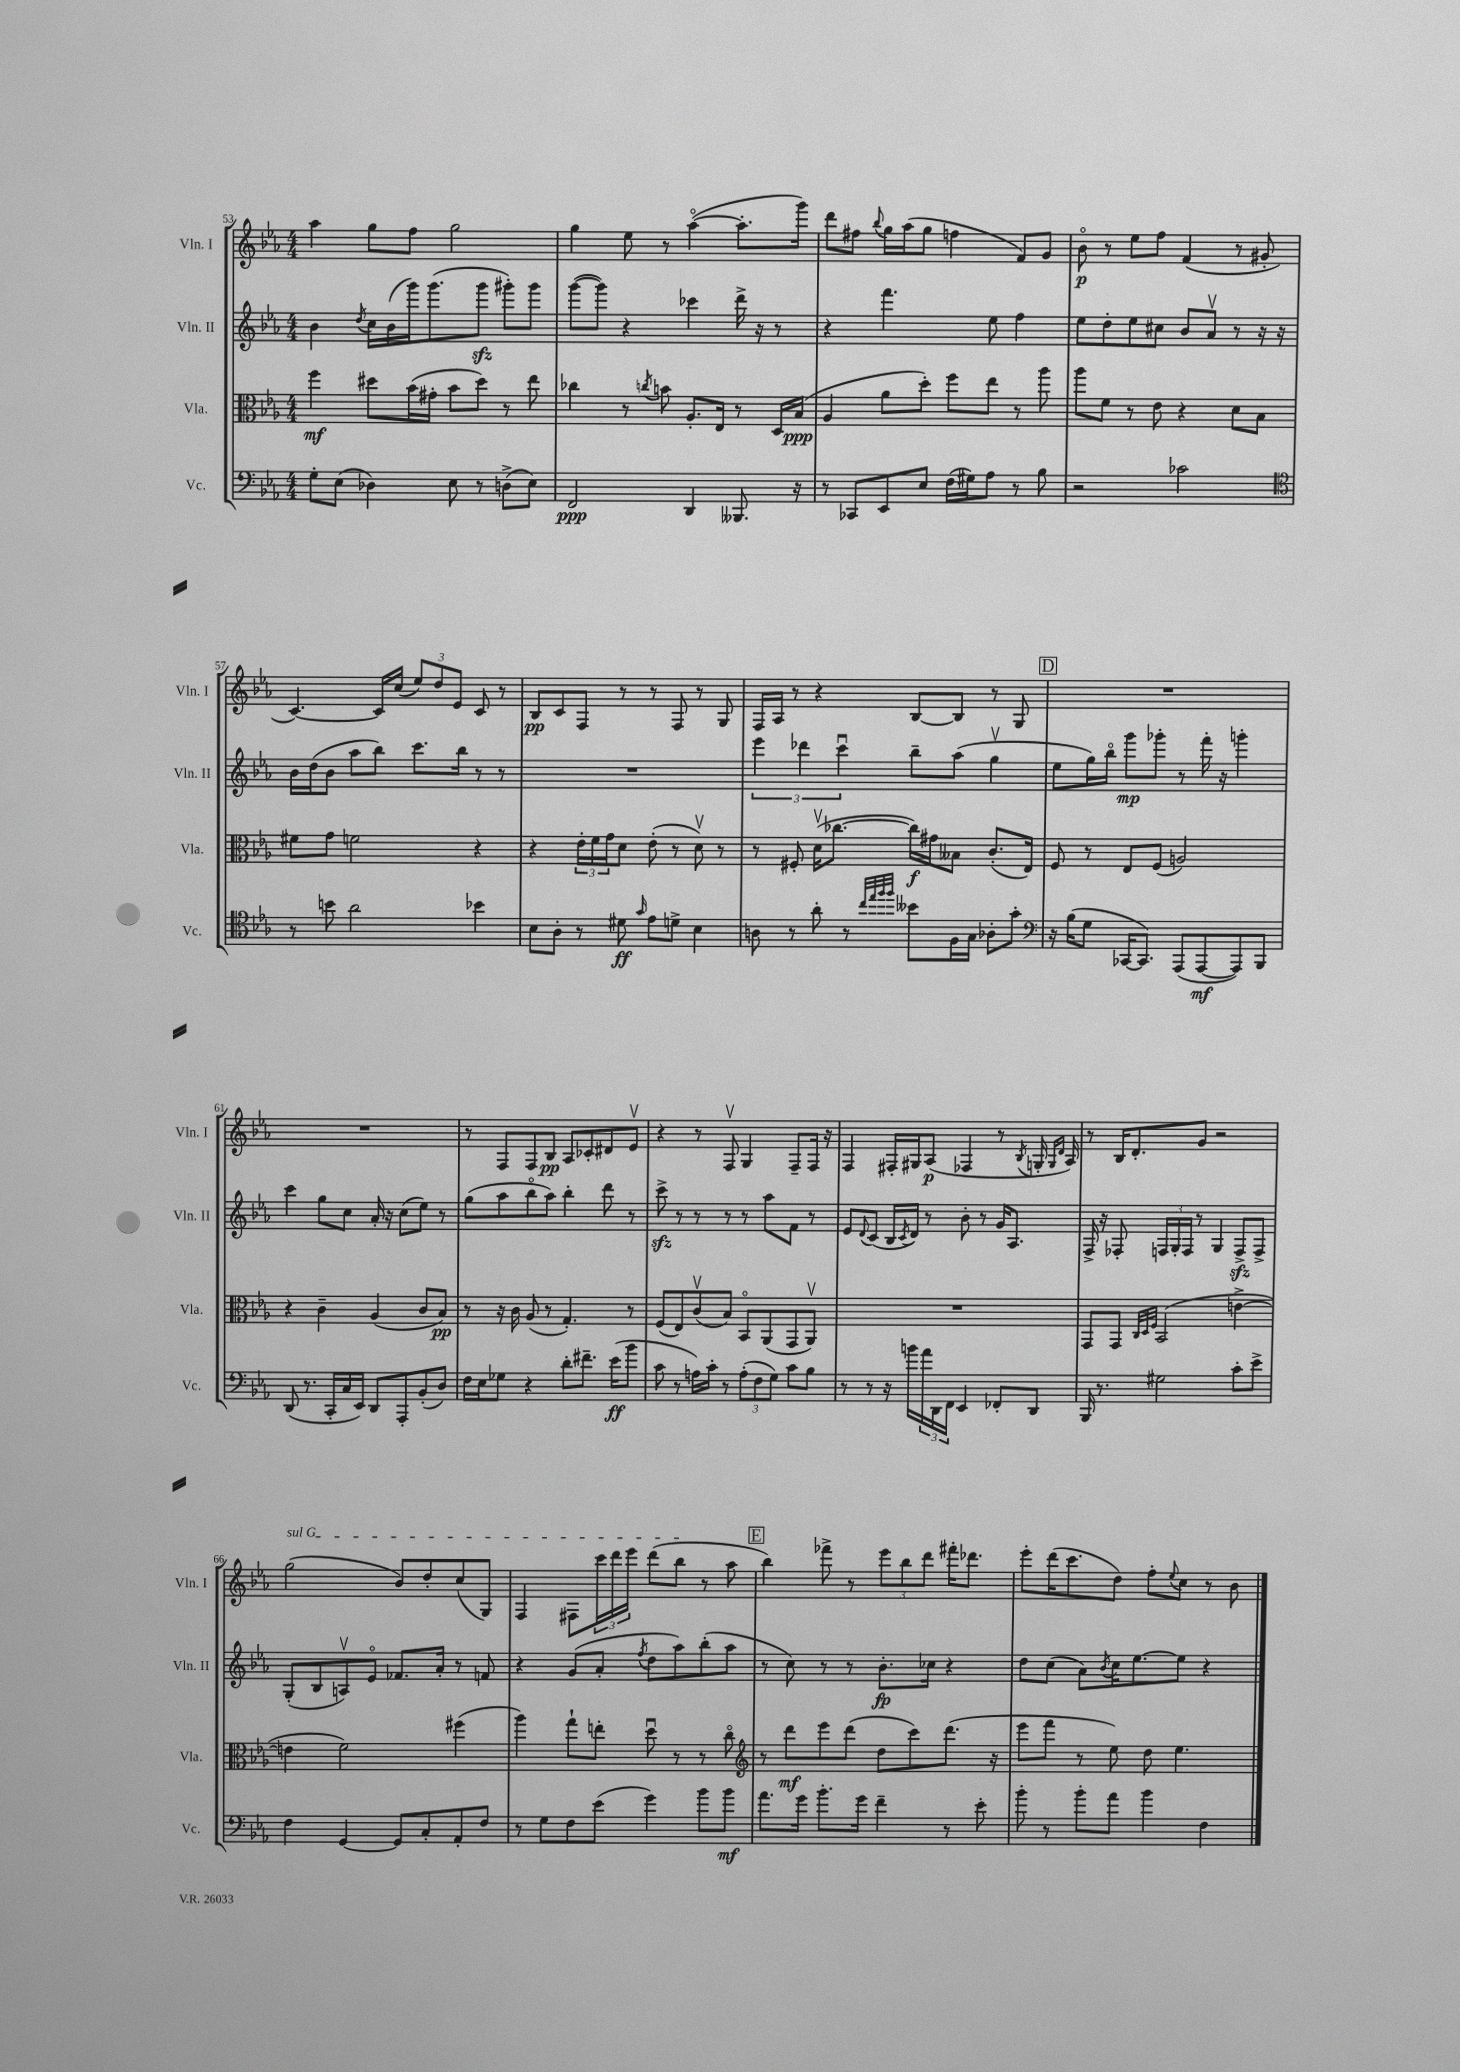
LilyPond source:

<<
\new StaffGroup <<
\new Staff = "s0" \with { instrumentName = "Vln. I" shortInstrumentName = "Vln. I" } {
    \clef treble \key ees \major \numericTimeSignature \time 4/4
    aes''4 g''8 f''8 g''2 |
    g''4 ees''8 r8 aes''4~\flageolet( aes''8.-. g'''16) |
    d'''8 fis''8 \appoggiatura { bes''8 } g''16 aes''16( g''8 f''4 f'8) g'8 |
    bes'8\flageolet\p r8 ees''8 f''8 f'4( r8 gis'8-. |
    c'4.~) c'16 c''16( \tuplet 3/2 { ees''8) d''8 ees'8 } c'8 r8 |
    bes8\pp c'8 f8 r8 r8 f8 r8 g8 |
    f16 aes16 r8 r4 bes8~ bes8 r8 g8 |
    \mark \markup { \box "D" } R1 |
    R1 |
    r8 f8 f8 bes8\pp aes8 ces'8-. dis'8 ees'8\upbow |
    r4 r8 f8\upbow g4 f8-- f16 r16 |
    f4 fis16-. gis16 aes8\p( fes4 r8 \acciaccatura { bes8 } g16-. \grace { g16 d'16 } aes16) |
    r8 bes16 d'8.-. g'8 r2 |
    \once \override TextSpanner.bound-details.left.text = \markup { \italic "sul G" } g''2\startTextSpan( bes'8) d''8-. c''8( g8) |
    f4 fis8 \tuplet 3/2 { c'''16 d'''16 ees'''16 } d'''8( bes''8\stopTextSpan r8 aes''8 |
    \mark \markup { \box "E" } bes''4) fes'''8-> r8 \tuplet 3/2 { ees'''8 bes''8 d'''8 } fis'''16-. des'''8. |
    ees'''8-. d'''16( c'''8. d''8) f''8-. \appoggiatura { ees''8 } c''8 r8 bes'8 \bar "|." |
}
\new Staff = "s1" \with { instrumentName = "Vln. II" shortInstrumentName = "Vln. II" } {
    \clef treble \key ees \major \numericTimeSignature \time 4/4
    bes'4 \acciaccatura { d''8 } c''16 bes'16( g'''16) g'''8.( g'''8\sfz gis'''8-.) gis'''8 |
    g'''8~( g'''8) r4 ces'''4 d'''16-> r16 r8 |
    r4 f'''4. ees''8 f''4 |
    ees''8 d''8-. ees''8 cis''8 bes'8 aes'8\upbow r8 r16 r16 |
    bes'16 d''16( bes'8 aes''8 bes''8) c'''8. bes''16 r8 r8 |
    R1 |
    \tuplet 3/2 { ees'''4 des'''4 c'''4\downbow } bes''8-- aes''8( g''4\upbow |
    \mark \markup { \box "D" } ees''8 g''16) bes''16\flageolet g'''8\mp ges'''8-. r8 f'''16-. r16 g'''4-. |
    c'''4 g''8 c''8 aes'16-. r16 c''8( ees''8) r8 |
    g''8( aes''8 bes''8\flageolet aes''8) bes''4-. d'''8 r8 |
    c'''8->\sfz r8 r8 r8 r8 aes''8 f'8 r8 |
    ees'8 \appoggiatura { d'8 } c'8( bes16 \acciaccatura { c'8 } d'16) r8 bes'8-. r8 g'16 aes8. |
    f16-> r16 fes8-. \tuplet 3/2 { f16 g16-. f16 } r8 g4 f8->\sfz f8-> |
    g8-.( bes8 a8\upbow) ees'8\flageolet fes'8. aes'16-. r8 f'8 |
    r4 g'8( aes'8-. \acciaccatura { f''8 } d''8 aes''8) bes''8-.( aes''8 |
    \mark \markup { \box "E" } r8 c''8) r8 r8 bes'8.-.\fp ces''16 r4 |
    d''8 c''8( aes'8) \acciaccatura { bes'8 } c''16 ees''8.~ ees''8 r4 \bar "|." |
}
\new Staff = "s2" \with { instrumentName = "Vla." shortInstrumentName = "Vla." } {
    \clef alto \key ees \major \numericTimeSignature \time 4/4
    f''4\mf dis''8 bes'16( gis'16-. bes'8 dis''8) r8 ees''8 |
    ces''4 r8 \acciaccatura { c''8 } b'8 aes8.-. ees16 r8 d16 bes16\ppp( |
    aes4 aes'8 d''8-.) f''8 ees''8 r8 aes''8 |
    aes''8 f'8 r8 ees'8 r4 d'8 bes8 |
    fis'8 g'8 f'2 r4 |
    r4 \tuplet 3/2 { ees'16-. f'16 g'16 } d'8 ees'8-.( r8 d'8\upbow) r8 |
    r8 fis8-. d'16\upbow( ces''8.~ ces''16\f) gis'16 beses8 c'8.-.( ees16) |
    \mark \markup { \box "D" } f8 r8 ees8 f8( a2) |
    r4 c'4-- aes4( c'8 bes8\pp) |
    r8 r16 c'16 aes8( r8 g4.-.) r8 |
    f8( ees8) c'8\upbow( bes8) bes,8\flageolet aes,8( g,8 aes,8\upbow) |
    R1 |
    g,8 g,8 \grace { c32 d32 f32 } bes,2( e'4~-> |
    e'4 f'2) fis''4( |
    aes''4) g''8-! e''8-. d''8\downbow r8 r8 c''8\flageolet |
    \mark \markup { \box "E" } \clef treble r8 d'''8\mf ees'''8 d'''8( d''8 c'''8) d'''8.( r16 |
    ees'''8 f'''8 r8 ees''8) d''8 ees''4. \bar "|." |
}
\new Staff = "s3" \with { instrumentName = "Vc." shortInstrumentName = "Vc." } {
    \clef bass \key ees \major \numericTimeSignature \time 4/4
    g8-. ees8( des4) ees8 r8 d8->( ees8) |
    f,2\ppp d,4 beses,,8. r16 |
    r8 ces,8 ees,8 ees8 f16( gis16) aes8 r8 bes8 |
    r2 ces'2 |
    \clef tenor r8 b'8 aes'2 bes'4 |
    bes8 aes8-. r8 dis'8\ff \grace { g'16 } ees'8 d'8-> bes4 |
    a8 r8 aes'8-. r8 \grace { c''32 ees''32 f''32 f''32 } beses'8 f16 g16 aes8-. g'8-. |
    \mark \markup { \box "D" } \clef bass r16 bes16( g8 ces,16~ ces,8.) aes,,8( aes,,8~\mf aes,,8) bes,,8 |
    d,8( r8. c,16-. c16 ees,16) d,8 aes,,8-. bes,8-.( d8) |
    f16 ees16 ges8 r4 d'8-. fis'8.-- ees'16\ff( bes'8 |
    c'8 r8 a16) c'16-. r8 \tuplet 3/2 { a8-.( f8 g8) } c'8 bes8 |
    r8 r8 r16 b'16 \tuplet 3/2 { aes'16 d,16 f,16 } ees,4 fes,8-. d,8 |
    bes,,16 r8. gis2 c'8-. ees'8-> |
    f4 g,4~ g,8 c8-. aes,8-. f8 |
    r8 g8 f8 ees'8( g'4) bes'8 bes'8\mf |
    \mark \markup { \box "E" } aes'8. g'16 bes'8.-. g'16 f'4-- r8 ees'8-. |
    bes'8-. r8 bes'8-. aes'8 bes'4 f4 \bar "|." |
}
>>
>>
\layout { \context { \Score currentBarNumber = #53 } }
